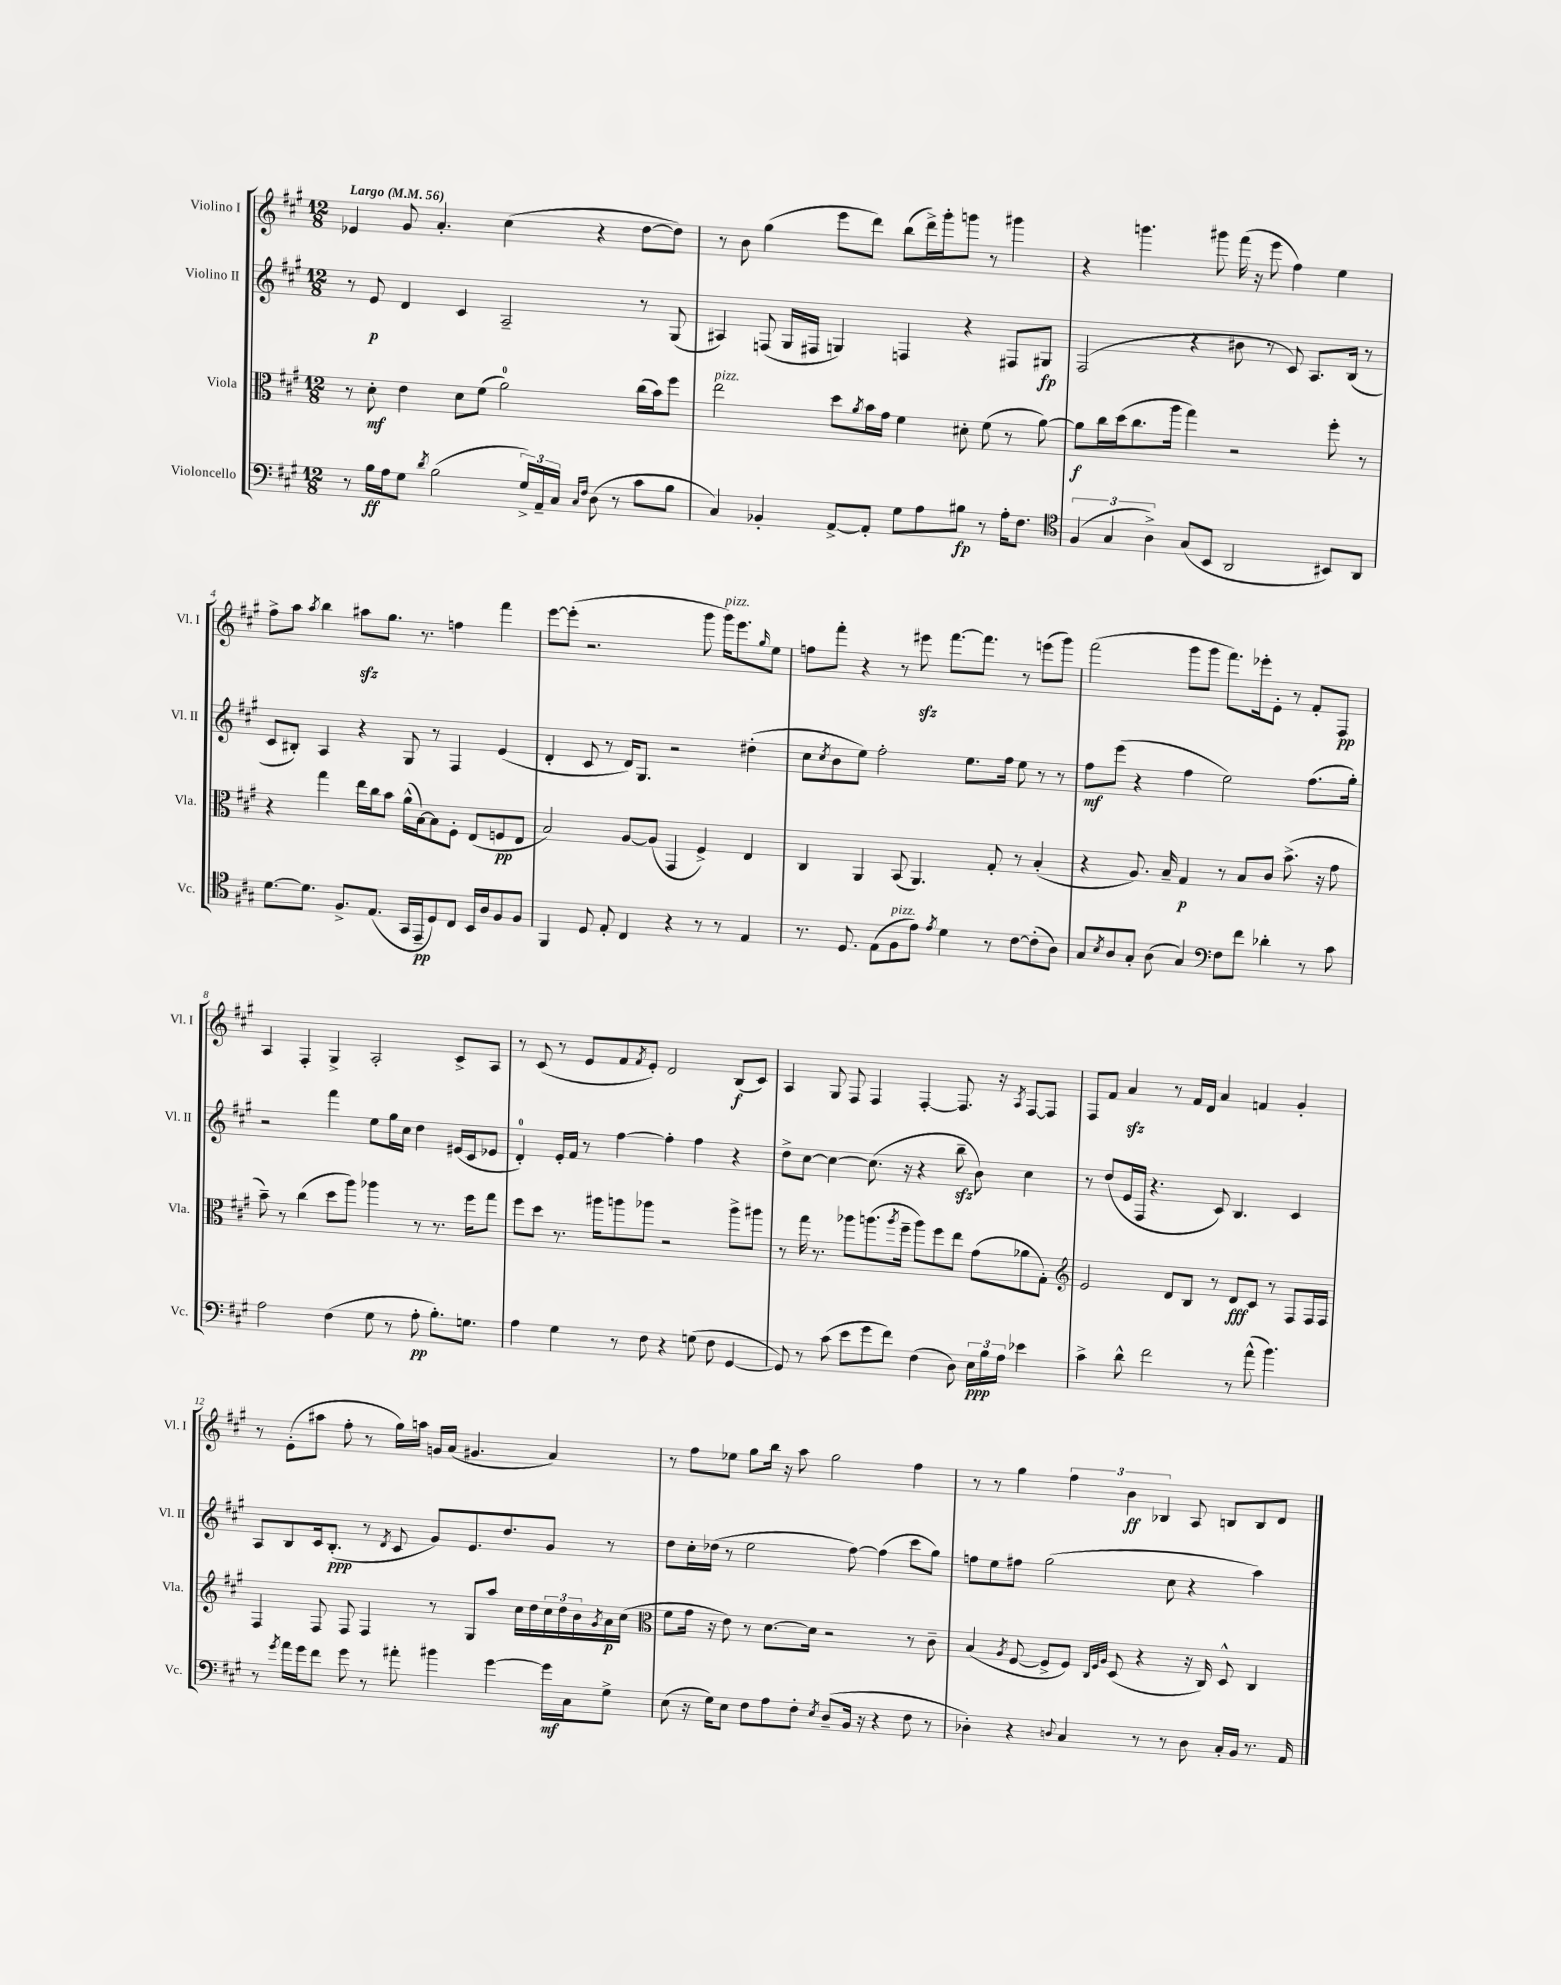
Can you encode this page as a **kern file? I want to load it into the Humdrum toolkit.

**kern	**kern	**kern	**kern
*staff4	*staff3	*staff2	*staff1
*clefF4	*clefC3	*clefG2	*clefG2
*k[f#c#g#]	*k[f#c#g#]	*k[f#c#g#]	*k[f#c#g#]
*M12/8	*M12/8	*M12/8	*M12/8
*MM56	*MM56	*MM56	*MM56
8r	8r	8r	4e-
16B	8d'	8e	.
16A	.	.	.
8G#	4e	4d	8g#
8qd	.	.	.
(2B	.	.	4.a'
.	8d	4c#	.
.	(8f#	.	.
.	2a)	2A~	(4cc#
24G#^)	.	.	.
24AA~	.	.	.
24C#	.	.	.
16qqC#	.	.	.
16qqF#	.	.	.
(8D	.	.	4r
8r	.	.	.
8c#	(16cc#	8r	[8dd
.	16b)	.	.
8B	8ff#	(8G#	8dd])
=	=	=	=
4C#)	2ee	4A#)	8r
.	.	.	8b
4BB-'	.	(8F	(4gg#
.	.	16G#	.
.	.	16F#	.
[8AA^	8dd	4G)	8eee
.	8qa	.	.
8AA']	16b	.	8ddd)
.	16g#	.	.
8G#	4f#	4F	(8bb
8A	.	.	16ddd^)
.	.	.	16ggg#'
8B#	8d#'	4r	8ggg
8r	(8f#	.	8r
16A'	8r	8F#	4ggg#
8.F#	.	.	.
.	[8a)	8G#	.
=	=	=	=
*clefC4	*	*	*
(6F#	8a]	(2F#	4r
.	16cc#	.	.
6G#	.	.	.
.	(16dd	.	.
.	8.cc#	.	4.ggg
6A^)	.	.	.
.	16aa	.	.
(8G#	4gg#)	4r	.
8BB	.	.	8ggg#
2AA	2r	8b#	(16fff#
.	.	.	16r
.	.	8r	8eee
.	.	8c#)	4ff#)
.	.	8.A	.
8BB#)	8ff#'	.	4ee
.	.	(16B	.
8AA	8r	8r	.
=	=	=	=
[8.d	4r	8c#	8ff#^
.	.	8B#')	8aa
8.d]	.	.	.
.	.	.	8qaa
.	4gg#	4A	4bb
8.F#^	.	.	.
.	16ee	4r	8aa#
(8.E	16cc#	.	.
.	8b	.	8.gg#
16GG#	(16a^^	8G#	.
16EE~	[16B)	.	8.r
8D)	8B]	8r	.
8C#	8F#'	4F#	4ff
16BB	(8E	.	.
16A	.	.	.
8F#	8F	(4e	4fff#
8F#	8E	.	.
=	=	=	=
4FF#	2B)	4d'	[8eee
.	.	.	(8eee']
8D	.	8c#	2.r
8E'	.	8r	.
4C#	[8A	16d)	.
.	.	8.G#	.
.	(8A]	.	.
4r	4GG#	2r	.
8r	4F#^)	.	8ggg#
8r	.	.	16ggg#)
.	.	.	8.eee
4E	4E	(4dd#'	.
.	.	.	16qqgg#
.	.	.	8ee
=	=	=	=
8.r	4C#	8cc#	8ff
.	.	8qcc#	.
.	.	8b	8fff#'
8.D	.	.	.
.	4AA	8ee)	4r
(8E	.	2ff#'	.
8F#	(8BB	.	8r
8e)	4.AA)	.	8eee#
8qe	.	.	.
4d	.	.	[8.fff#
.	.	8.ee	.
.	.	.	8.fff#]
8r	8G#'	.	.
.	.	16ff#	.
[8c#	8r	8ee	8r
(8c#']	(4B'	8r	(8eee
8A)	.	8r	8ggg#)
=	=	=	=
8G#	4r	8ff#	(2fff#
8qB	.	.	.
8A	.	(8eee	.
8G#'	8.A)	4r	.
(8A	.	.	.
.	16B~	.	.
4G#)	4G#	4ff#	8ggg#
.	.	.	8ggg#
*clefF4	*	*	*
8F#	8r	2ee)	8.fff#)
8f#	8B	.	.
.	.	.	16eee-'
4d-'	8c#	.	8e'
.	(8.b^	.	8r
8r	.	(8.ff#	8f#'
.	16r	.	.
8c#	8g#	.	8F#
.	.	16gg#')	.
=	=	=	=
2A	8b~)	2r	4A
.	8r	.	.
.	(4cc#	.	4F#'
(4F#	8dd	4fff#	4G#^
.	8aa)	.	.
8G#	4aa-	8ee	2A'
8r	.	16gg#	.
.	.	16cc#	.
8A'	8r	4dd	.
8.B')	8.r	.	.
.	.	(16e#	8c#^
8.G	16ff#	16c#	.
.	8gg#	8e-	8A
=	=	=	=
4A	8ff#	4d')	8r
.	8dd	.	(8c#
4G#	8.r	16e'	8r
.	.	16f#	.
.	.	8r	8e
.	16aa#	.	.
8r	8aa	[4ff#	8f#
.	.	.	8qf#
8F#	8aa-	.	8e')
4r	2r	4ff#']	2d
(8G	.	4ff#	.
8F#	.	.	.
[4GG#	8aa-^	4r	(8B
.	8aa#	.	8c#)
=	=	=	=
8GG#])	8r	8dd^	4A
8r	16gg#	[8cc#	.
.	8.r	.	.
(8c#	.	4cc#_	8G#
8e	8aa-	.	8F#
8g#	(8.aa	(8.cc#]	4F#
8f#)	.	.	.
.	8qaa	.	.
.	16ff#~	16r	.
(4F#	8aa)	4r	[4F#'
.	8ff#	.	.
8D)	8ee	8bb~	8.F#]
24E	(8g#	8b)	.
24B	.	.	.
.	.	.	16r
24A	.	.	.
.	.	.	8qA
4e-	8a-	4cc#	[8F#
.	8G#')	.	8F#]
=	=	=	=
*	*clefG2	*	*
4c#^	2e	8r	8F#
.	.	(8dd	8f#
8d^^	.	16e	4a
.	.	16F#	.
2f#	.	4.r	.
.	8d	.	8r
.	8B	.	16f#
.	.	.	16d
.	8r	8c#)	4a
8r	8d	4.B	.
(8a^^	8c#	.	4f
4.b)	8r	.	.
.	8F#	4c#	4g#'
.	16F#	.	.
.	16F#	.	.
=	=	=	=
8r	4F#	8A	8r
8qg#	.	.	.
16a	.	8B	(8e'
16g#	.	.	.
8f#	8F#	16c#	8aa#
.	.	(8.B'	.
8g#	8F#	.	8ff#'
8r	4F#	8r	8r
.	.	8qd	.
8a#'	.	8c#	16gg#)
.	.	.	16aa
4b#	8r	8g#)	16g
.	.	.	(16a
.	8G#	8.e	4.g#
[4g#	8aa	.	.
.	.	8.dd	.
.	16cc#	.	.
.	16dd	.	.
16g#]	24cc#	8g#	4a)
.	24dd	.	.
16C#	.	.	.
.	24b	.	.
.	8qg#	.	.
8G#^	16a	8r	.
.	(16cc#	.	.
=	=	=	=
*	*clefC3	*	*
(8E	8f#	8dd	8r
16r	16g#	16cc#'	8ff#
16G#)	16r	(16dd-	.
8E	8e)	8r	8ee-
8F#	8r	2ee	8gg#
8A	[8.d	.	16bb
.	.	.	16r
8F#'	.	.	8aa
.	16d]	.	.
8qE	.	.	.
(8D~	2r	.	2gg#
16BB	.	[8ff#)	.
16r	.	.	.
4r	.	(4ff#]	.
8F#	8r	8ccc#	4ff#
8r	8c#~	8gg#)	.
=	=	=	=
4D-')	(4B	8ff	8r
.	.	8ee	8r
.	8qA	.	.
4r	[8F#	8ff#	4gg#
.	8F#^]	(2gg#	.
8qqD	.	.	.
4C#	8F#)	.	6ff#
.	32qqC#	.	.
.	32qqF#	.	.
.	32qqA	.	.
.	(8D	.	.
.	.	.	6b
8r	4r	.	.
.	.	.	6B-
8r	.	8cc#	.
8D	16r	4r	8A
.	16C#)	.	.
16C#'	8D^^	.	8B
16BB	.	.	.
8.r	4C#	4aa)	8B
.	.	.	8d
16AA	.	.	.
==	==	==	==
*-	*-	*-	*-
